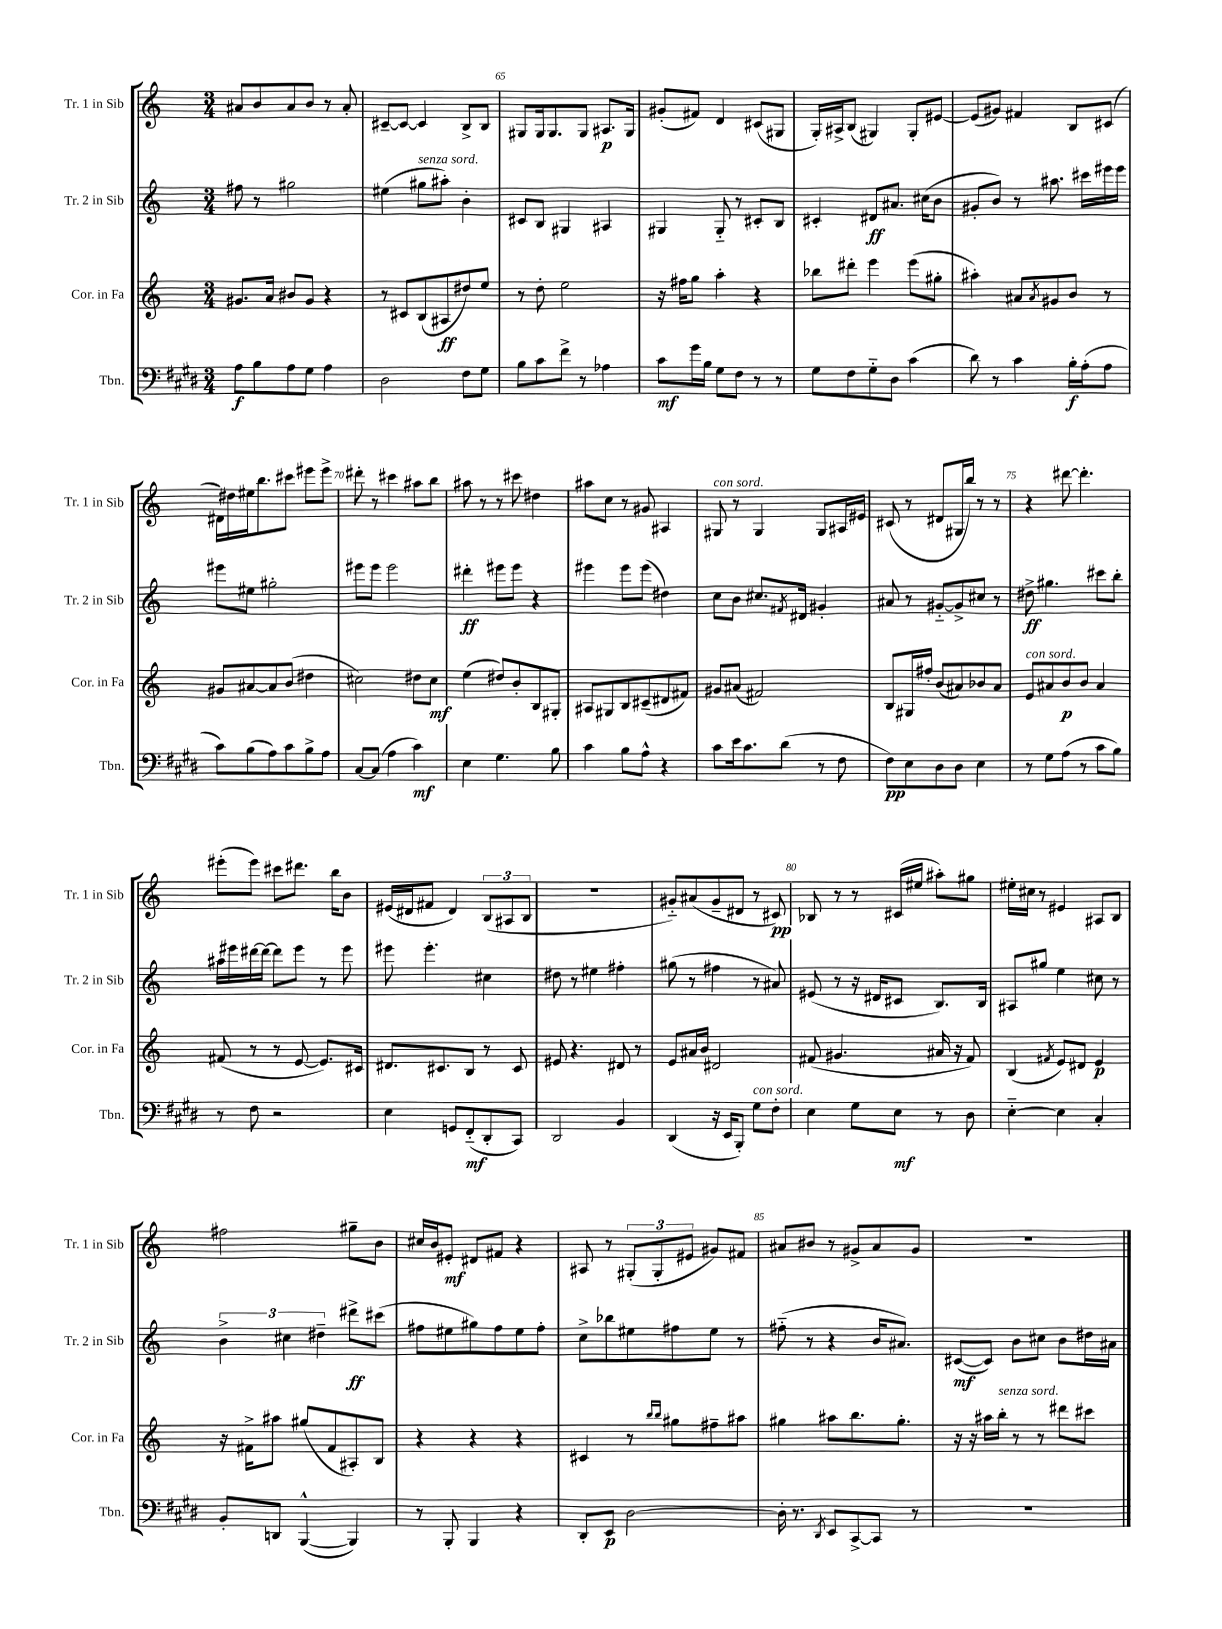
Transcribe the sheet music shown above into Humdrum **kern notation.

**kern	**dynam	**kern	**dynam	**kern	**dynam	**kern	**dynam
*part4	*part4	*part3	*part3	*part2	*part2	*part1	*part1
*staff4	*staff4	*staff3	*staff3	*staff2	*staff2	*staff1	*staff1
*I"Tbn.	*	*I"Cor. in Fa	*	*I"Tr. 2 in Sib	*	*I"Tr. 1 in Sib	*
*I'Tbn.	*	*I'Cor. in Fa	*	*I'Tr. 2 in Sib	*	*I'Tr. 1 in Sib	*
*clefF4	*	*clefG2	*	*clefG2	*	*clefG2	*
*k[f#c#g#d#]	*	*k[]	*	*k[]	*	*k[]	*
*M3/4	*	*M3/4	*	*M3/4	*	*M3/4	*
=63	=63	=63	=63	=63	=63	=63	=63
8A\L	f	8.g#X/L	.	8ff#X\	.	8a#X/L	.
8B\	.	.	.	8r	.	8b/	.
.	.	16a/Jk	.	.	.	.	.
8A\	.	8b#X/L	.	2gg#X\	.	8a#/	.
8G#\J	.	8g#/J	.	.	.	8b/J	.
4A\	.	4r	.	.	.	8r	.
.	.	.	.	.	.	8a#'/	.
=64	=64	=64	=64	=64	=64	=64	=64
2D#\	.	8r	.	(4ee#X\	.	[8c#X~/L	.
.	.	8c#X/L	.	.	.	8c#/J_	.
!	!	!	!	!LO:TX:a:i:t=senza sord.	!	!	!
.	.	(8B/	.	8gg#X\L	.	4c#/]	.
.	.	8A#X/	ff	8aa#X'\J)	.	.	.
8F#\L	.	8dd#X/)	.	4b'\	.	8B^/L	.
8G#\J	.	8ee/J	.	.	.	8B/J	.
=65	=65	=65	=65	=65	=65	=65	=65
8B\L	.	8r	.	8c#X/L	.	8G#X/L	.
8c#\	.	8dd'\	.	8B/J	.	16G#/k	.
.	.	.	.	.	.	8.G#/	.
8f#^\J	.	2ee\	.	4G#X/	.	.	.
8r	.	.	.	.	.	8G#/J	.
4A-X\	.	.	.	4A#X/	.	8.A#X/L	p
.	.	.	.	.	.	16G#/Jk	.
=66	=66	=66	=66	=66	=66	=66	=66
8c#\L	mf	16r	.	4G#X/	.	(8g#X'/L	.
.	.	16ff#X\KL	.	.	.	.	.
16g#\L	.	8gg\J	.	.	.	8f#X/J)	.
16B\JJ	.	.	.	.	.	.	.
8G#\L	.	4aa'\	.	8G#/	.	4d/	.
8F#\J	.	.	.	8r	.	.	.
8r	.	4r	.	8c#X'/L	.	(8c#X/L	.
8r	.	.	.	8B/J	.	8G#X/J	.
=67	=67	=67	=67	=67	=67	=67	=67
8G#\L	.	8bb-X\L	.	4c#X'/	.	16G'/LL)	.
.	.	.	.	.	.	16A#X^/J	.
8F#\	.	8ddd#X'\J	.	.	.	(8B/J	.
8G#\	.	4eee\	.	8d#X/L	ff	4G#X/)	.
8D#\J	.	.	.	8.a#X/J	.	.	.
(4c#\	.	(8eee\L	.	.	.	8G#'/L	.
.	.	.	.	(16cc#X\KL	.	.	.
.	.	8gg#X'\J	.	8b\J	.	[8e#X/J	.
=68	=68	=68	=68	=68	=68	=68	=68
8d#\)	.	4aa#X'\)	.	8g#X'/L	.	(8e#/L]	.
8r	.	.	.	8b/J)	.	8g#X/J)	.
4c#\	.	8a#X/L	.	8r	.	4f#X/	.
.	.	8qa#/	.	.	.	.	.
.	.	8g#X/	.	8.aa#X\	.	.	.
16B'\LL	f	8b/J	.	.	.	8B/L	.
(16A'\J	.	.	.	16ccc#X\LL	.	.	.
8A\J	.	8r	.	16eee#X\	.	(8c#X/J	.
.	.	.	.	16eee#\JJ	.	.	.
!!LO:LB:g=z
=69	=69	=69	=69	=69	=69	=69	=69
8c#\L)	.	8g#X/L	.	8eee#X\L	.	16d#X\LL)	.
.	.	.	.	.	.	16dd#X\	.
(8B\	.	[8a#X/	.	8ee#X\J	.	16ee#X\J	.
.	.	.	.	.	.	8.bb\	.
8A\)	.	8a#/]	.	2gg#X'\	.	.	.
8c#\	.	(8b/J	.	.	.	8ccc#X\J	.
8B^\	.	4dd#X\	.	.	.	8eee#X\L	.
8A\J	.	.	.	.	.	8eee#^\J	.
=70	=70	=70	=70	=70	=70	=70	=70
[8C#/L	.	2cc#X\)	.	8eee#X\L	.	8ddd#X'\	.
(8C#/J]	.	.	.	8eee#\J	.	8r	.
4A\	.	.	.	2eee#\	.	4ccc#X\	.
4c#\)	mf	8dd#X\L	.	.	.	8aa#X\L	.
.	.	8cc#\J	mf	.	.	8bb\J	.
=71	=71	=71	=71	=71	=71	=71	=71
4E\	.	(4ee\	.	4ddd#X'\	ff	8aa#X\	.
.	.	.	.	.	.	8r	.
4.G#\	.	8dd#X/L)	.	8eee#X\L	.	8r	.
.	.	8b'/	.	8eee#\J	.	8ccc#X\	.
.	.	8B/	.	4r	.	4dd#X\	.
8B\	.	8G#X'/J	.	.	.	.	.
=72	=72	=72	=72	=72	=72	=72	=72
4c#\	.	8A#X/L	.	4eee#X\	.	8aa#X\L	.
.	.	8G#X/	.	.	.	8cc\J	.
8B\L	.	8B/	.	8eee#\L	.	8r	.
8A^^\J	.	(8c#X~/	.	(8eee#\J	.	8g#X/	.
4r	.	8d#X/	.	4dd#X\)	.	4A#X/	.
.	.	8f#X/J)	.	.	.	.	.
=73	=73	=73	=73	=73	=73	=73	=73
!	!	!	!	!	!	!LO:TX:a:i:t=con sord.	!
8c#\L	.	8g#X/L	.	8cc\L	.	8G#X/	.
16e\k	.	(8a#X/J	.	8b\J	.	8r	.
8.c#\	.	.	.	.	.	.	.
.	.	2f#X/)	.	8.cc#X/L	.	4G#/	.
(8d#\J	.	.	.	.	.	.	.
.	.	.	.	8qf#X/	.	.	.
.	.	.	.	16d#X/Jk	.	.	.
8r	.	.	.	4g#X'/	.	8G#/L	.
8F#\	.	.	.	.	.	16A#X/L	.
.	.	.	.	.	.	16e#X/JJ	.
=74	=74	=74	=74	=74	=74	=74	=74
8F#\L)	pp	8B/L	.	8a#X/	.	(8c#X/	.
8E\	.	16G#X/L	.	8r	.	8r	.
.	.	16ff#X'/JJ	.	.	.	.	.
8D#\	.	(8b/L	.	[8g#X/L	.	8d#X/L	.
8D#\J	.	8a#X/)	.	8g#^/]	.	16G#X/L	.
.	.	.	.	.	.	16bb/JJ)	.
4E\	.	8b-X/	.	8cc#X/J	.	8r	.
.	.	8a#/J	.	8r	.	8r	.
=75	=75	=75	=75	=75	=75	=75	=75
!	!	!LO:TX:a:i:t=con sord.	!	!	!	!	!
8r	.	8e/L	.	8dd#X^\	ff	4r	.
8G#\L	.	8a#X/	.	4.gg#X\	.	.	.
(8A\J	.	8b/	p	.	.	[8ddd#X\	.
8r	.	8b/J	.	.	.	4.ddd#'\]	.
8c#\L	.	4a#/	.	8ccc#X\L	.	.	.
8B\J)	.	.	.	8bb'\J	.	.	.
!!LO:LB:g=z
=76	=76	=76	=76	=76	=76	=76	=76
8r	.	(8f#X/	.	16aa#X\LL	.	(8eee#X'\L	.
.	.	.	.	16eee#X\	.	.	.
8F#\	.	8r	.	[16ddd#X\	.	8eee#\J)	.
.	.	.	.	16ddd#\JJ_	.	.	.
2r	.	8r	.	8ddd#\L]	.	8ccc#X\L	.
.	.	[8e/	.	8eee#\J	.	8.ddd#X\J	.
.	.	8.e/L])	.	8r	.	.	.
.	.	.	.	.	.	16bb\KL	.
.	.	.	.	8eee#\	.	8b\J	.
.	.	16c#X/Jk	.	.	.	.	.
=77	=77	=77	=77	=77	=77	=77	=77
4E\	.	8.d#X/L	.	8eee#X\	.	(16e#X/LL	.
.	.	.	.	.	.	16d#X/J	.
.	.	.	.	4.eee#'\	.	8f#X/J	.
.	.	8.c#X/	.	.	.	.	.
8GGn/L	.	.	.	.	.	4d#/)	.
(8FF#/	mf	8B/J	.	.	.	.	.
8DD#'/	.	8r	.	4cc#X\	.	(12B/L	.
.	.	.	.	.	.	12A#X/	.
8CC#/J)	.	8c#/	.	.	.	.	.
.	.	.	.	.	.	12B/J	.
=78	=78	=78	=78	=78	=78	=78	=78
2DD#/	.	8e#X/	.	8dd#X\	.	2.r	.
.	.	4.r	.	8r	.	.	.
.	.	.	.	4ee#X\	.	.	.
4BB/	.	8d#X/	.	4ff#X'\	.	.	.
.	.	8r	.	.	.	.	.
=79	=79	=79	=79	=79	=79	=79	=79
(4DD#/	.	8e/L	.	(8gg#X\	.	8g#X/L)	.
.	.	16a#X/L	.	8r	.	(8a#X/	.
.	.	16b/JJ	.	.	.	.	.
16r	.	2d#X/	.	4ff#X\	.	8g#~/	.
16EE/KL	.	.	.	.	.	.	.
8BBB'/J)	.	.	.	.	.	8d#X/J	.
!LO:TX:a:i:t=con sord.	!	!	!	!	!	!	!
8G#\L	.	.	.	8r	.	8r	.
8F#'\J	.	.	.	8a#X/)	.	8c#X/)	pp
=80	=80	=80	=80	=80	=80	=80	=80
4E\	.	(8f#X/	.	(8e#X/	.	8B-X/	.
.	.	4.g#X/	.	8r	.	8r	.
8G#\L	.	.	.	16r	.	8r	.
.	.	.	.	16d#X/KL	.	.	.
8E\J	mf	.	.	8c#X/J	.	(16c#X/LL	.
.	.	.	.	.	.	16ee#X/JJ	.
8r	.	16a#X/	.	8.B/L)	.	8aa#X'\L)	.
.	.	16r	.	.	.	.	.
8D#\	.	8f#/)	.	.	.	8gg#X\J	.
.	.	.	.	16B/Jk	.	.	.
=81	=81	=81	=81	=81	=81	=81	=81
[4E\	.	(4B/	.	8A#X/L	.	16ee#X'\LL	.
.	.	.	.	.	.	16cc#X\JJ	.
.	.	.	.	8gg#X/J	.	8r	.
.	.	8qf#X/	.	.	.	.	.
4E\]	.	8e/L)	.	4ee\	.	4e#X/	.
.	.	8d#X/J	.	.	.	.	.
4C#'/	.	4e/	p	8cc#X\	.	8A#X/L	.
.	.	.	.	8r	.	8B/J	.
!!LO:LB:g=z
=82	=82	=82	=82	=82	=82	=82	=82
8BB'/L	.	16r	.	6b^\	.	2ff#X\	.
.	.	16f#X^\KL	.	.	.	.	.
8DDn/J	.	8aa#X\J	.	.	.	.	.
.	.	.	.	6cc#X\	.	.	.
([4BBB^^/	.	(8gg#X/L	.	.	.	.	.
.	.	.	.	6dd#X~\	.	.	.
.	.	8f#/	.	.	.	.	.
4BBB/])	.	8A#X'/)	.	8ddd#X^\L	ff	8gg#X~\L	.
.	.	8B/J	.	(8ccc#X\J	.	8b\J	.
=83	=83	=83	=83	=83	=83	=83	=83
8r	.	4r	.	8ff#X\L	.	16cc#X/LL	.
.	.	.	.	.	.	16b/J	.
8BBB'/	.	.	.	8ee#X\	.	8e#X'/J	mf
4BBB/	.	4r	.	8gg#X\)	.	8d#X/L	.
.	.	.	.	8ff#\	.	8f#X/J	.
4r	.	4r	.	8ee#\	.	4r	.
.	.	.	.	8ff#'\J	.	.	.
=84	=84	=84	=84	=84	=84	=84	=84
8DD#'/L	.	4c#X/	.	8cc^\L	.	8A#X/	.
8EE/J	p	.	.	8bb-X\	.	8r	.
[2D#\	.	8r	.	8ee#X\	.	(12G#X'/L	.
.	.	.	.	.	.	12G#'/	.
.	.	16qqbb/LL	.	.	.	.	.
.	.	16qqbb/JJ	.	.	.	.	.
.	.	8gg#X\L	.	8ff#X\	.	.	.
.	.	.	.	.	.	12e#X/J	.
.	.	8ff#X~\	.	8ee#\J	.	8g#X/L)	.
.	.	8aa#X\J	.	8r	.	8f#X/J	.
=85	=85	=85	=85	=85	=85	=85	=85
16D#'\]	.	4gg#X\	.	(8ff#X\	.	8a#X/L	.
8.r	.	.	.	.	.	.	.
.	.	.	.	8r	.	8b#X/J	.
8qDD#/	.	.	.	.	.	.	.
8EE/L	.	8aa#X\L	.	4r	.	8r	.
[8CC#^/	.	8.bb\	.	.	.	8g#X^/L	.
8CC#/J]	.	.	.	16b/KL	.	8a#/	.
.	.	8.gg#'\J	.	8.a#X/J)	.	.	.
8r	.	.	.	.	.	8g#/J	.
=86	=86	=86	=86	=86	=86	=86	=86
2.r	.	16r	.	([8c#X/L	mf	2.r	.
.	.	16r	.	.	.	.	.
.	.	16aa#X\LL	.	8c#/J])	.	.	.
!	!	!LO:TX:a:i:t=senza sord.	!	!	!	!	!
.	.	16bb'\JJ	.	.	.	.	.
.	.	8r	.	8b\L	.	.	.
.	.	8r	.	8cc#X\J	.	.	.
.	.	8ddd#X\L	.	8b\L	.	.	.
.	.	8ccc#X\J	.	16dd#X\L	.	.	.
.	.	.	.	16a#X\JJ	.	.	.
==	==	==	==	==	==	==	==
*-	*-	*-	*-	*-	*-	*-	*-
